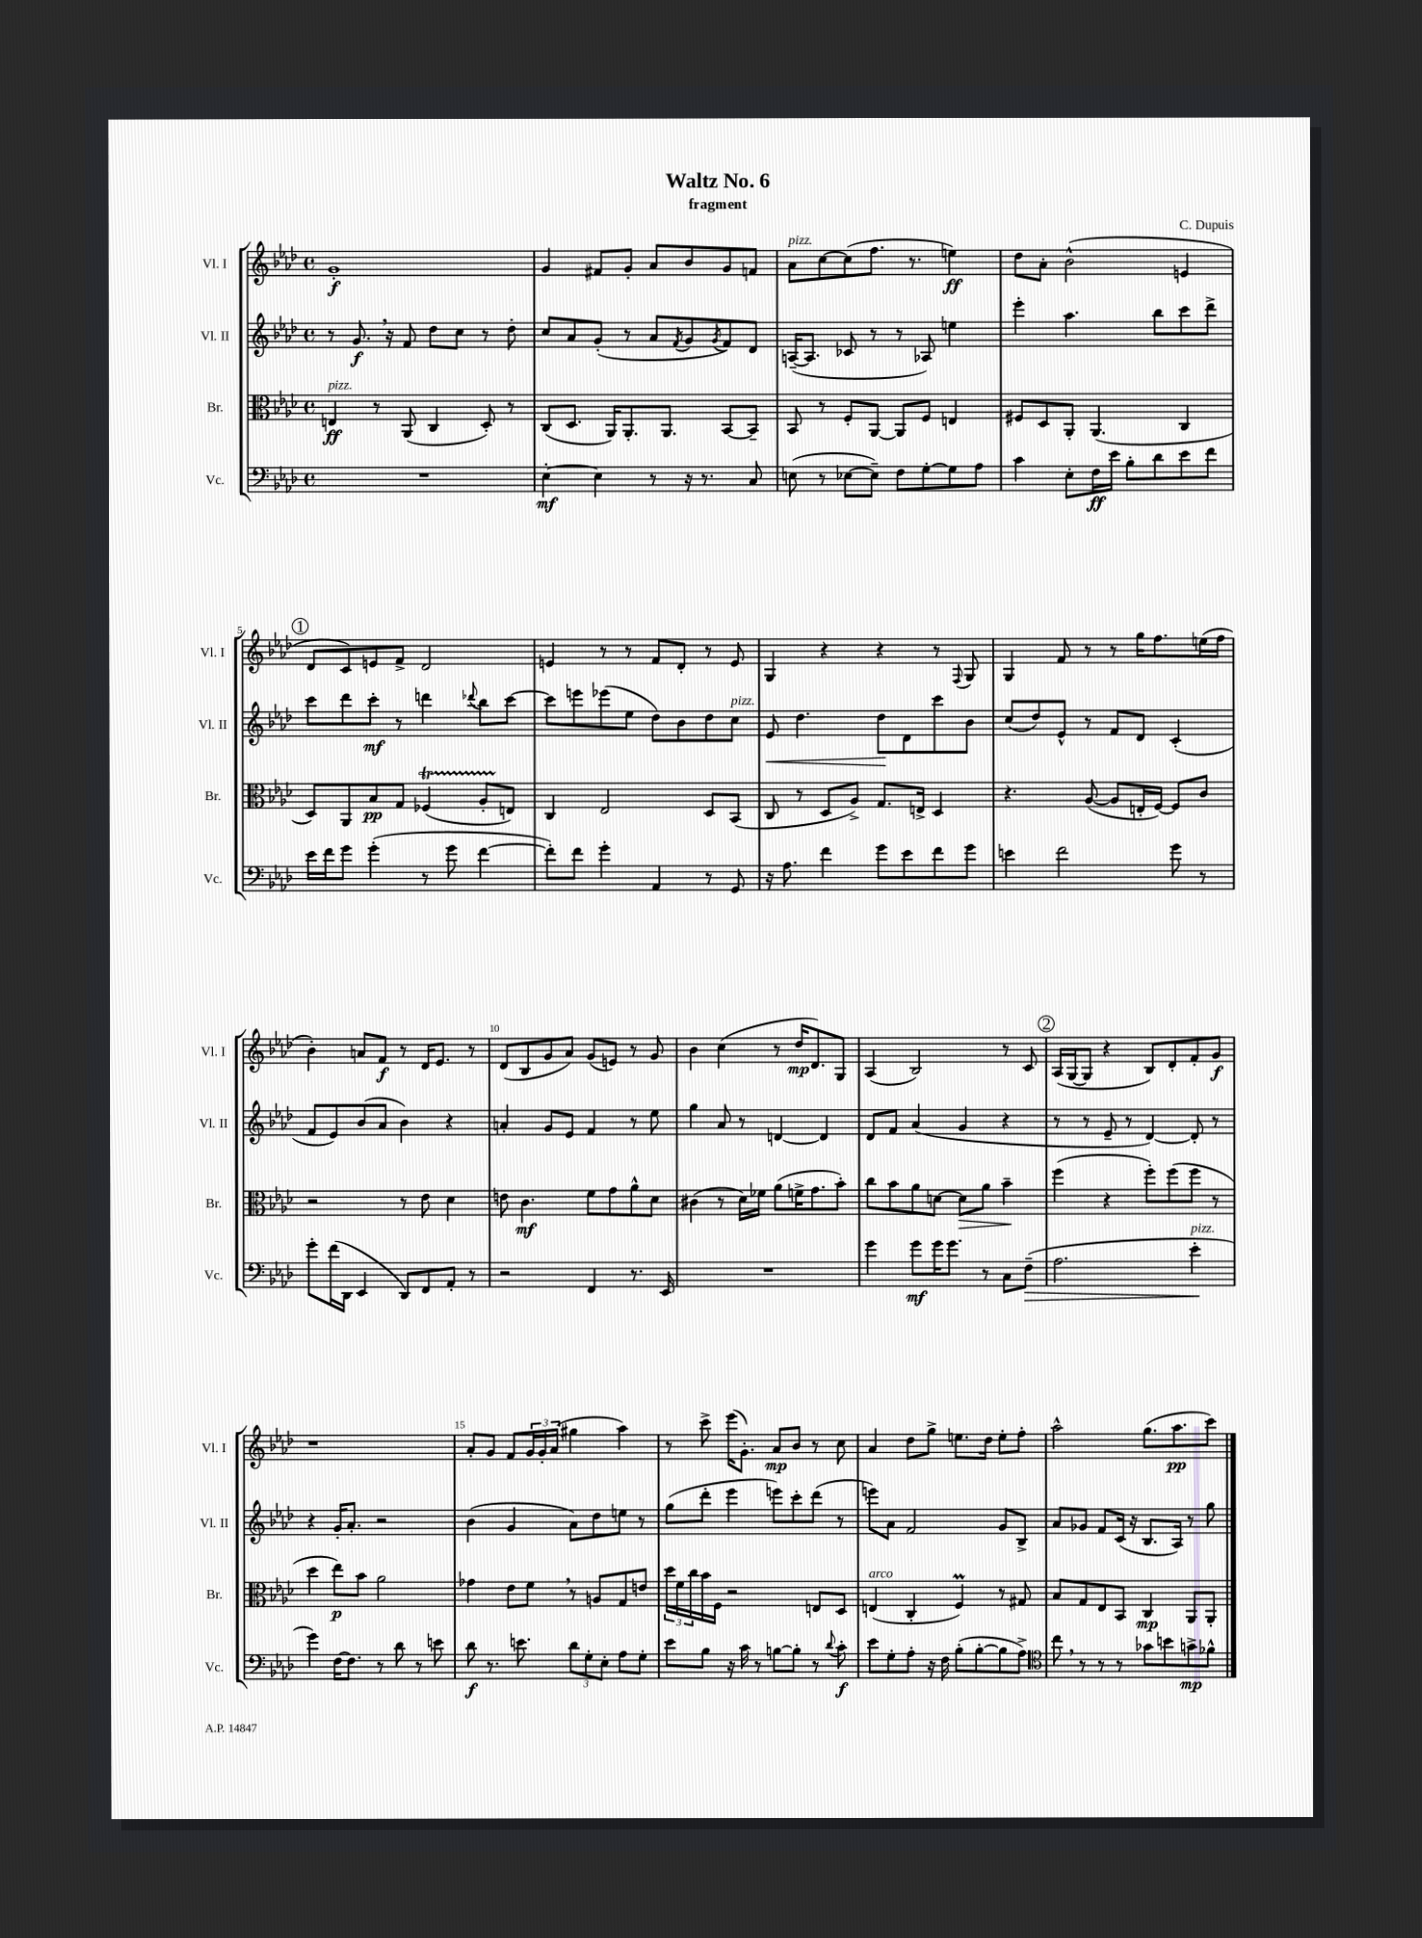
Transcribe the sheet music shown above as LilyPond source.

\header { title = "Waltz No. 6" composer = "C. Dupuis" subtitle = "fragment" }
<<
\new StaffGroup <<
\new Staff = "s0" \with { instrumentName = "Vl. I" shortInstrumentName = "Vl. I" } {
    \clef treble \key aes \major \defaultTimeSignature \time 4/4
    g'1-.\f |
    g'4 fis'8 g'8-. aes'8 bes'8 g'8 f'8 |
    aes'8^\markup { \italic "pizz." } c''8~ c''8( f''8. r8. e''4\ff) |
    des''8 aes'8-. bes'2-^( e'4 |
    \mark \markup { \circle "1" } des'8 c'8) e'8 f'8-> des'2 |
    e'4 r8 r8 f'8 des'8-. r8 e'8 |
    g4 r4 r4 r8 \appoggiatura { f8 } g8 |
    g4 f'8 r8 r8 g''16 f''8. e''16( f''16 |
    bes'4-.) a'8 f'8\f r8 des'16 ees'8. r8 |
    des'8( bes8 g'8 aes'8) g'8( e'8) r8 g'8 |
    bes'4 c''4( r8 des''16\mp des'8.) g8 |
    aes4( bes2) r8 c'8 |
    \mark \markup { \circle "2" } aes16( g16~ g8 r4 bes8) des'8-. f'8-. g'8\f |
    r1 |
    aes'8-. g'8 f'8 \tuplet 3/2 { g'16 g'16-. aes'16( } gis''4 aes''4) |
    r8 c'''8-> ees'''16( g'8.-.) aes'8\mp bes'8 r8 c''8 |
    aes'4 des''8 g''8-> e''8. des''16 e''8-. f''8-. |
    aes''2-^ g''8.( aes''8.\pp c'''8) \bar "|." |
}
\new Staff = "s1" \with { instrumentName = "Vl. II" shortInstrumentName = "Vl. II" } {
    \clef treble \key aes \major \defaultTimeSignature \time 4/4
    r8 g'8.\f \breathe r16 f'8 des''8 c''8 r8 des''8-. |
    c''8 aes'8 g'8-.( r8 aes'8 \acciaccatura { f'8 } g'8 \acciaccatura { g'8 } f'8) des'8 |
    a16~--( a8. ces'8 r8 r8 aes8) e''4 |
    ees'''4-. aes''4. bes''8 c'''8 des'''8-> |
    \mark \markup { \circle "1" } c'''8 des'''8 c'''8-.\mf r8 d'''4 \appoggiatura { des'''8 } bes''8 c'''8~ |
    c'''8 e'''8 ees'''8( ees''8 des''8) bes'8 des''8 c''8^\markup { \italic "pizz." } |
    ees'8\< des''4. des''8\! des'8 c'''8 bes'8 |
    c''8( des''8) ees'8-^ r8 f'8 des'8 c'4-.( |
    f'8 ees'8) bes'8( aes'8 bes'4) r4 |
    a'4-. g'8 ees'8 f'4 r8 ees''8 |
    g''4 aes'8 r8 d'4~ d'4 |
    des'8 f'8 aes'4( g'4 r4 |
    \mark \markup { \circle "2" } r8 r8 ees'8-- r8 des'4~) des'8-. r8 |
    r4 g'16-. aes'8.-. r2 |
    bes'4( g'4 aes'8) des''8 e''8 r8 |
    g''8( des'''8-. ees'''4 e'''8) c'''8-. des'''8( r8 |
    e'''8) aes'8 f'2 g'8 bes8-> |
    aes'8 ges'8 f'8 c'16( r16 bes8. aes16) r8 g''8 \bar "|." |
}
\new Staff = "s2" \with { instrumentName = "Br." shortInstrumentName = "Br." } {
    \clef alto \key aes \major \defaultTimeSignature \time 4/4
    e4\ff^\markup { \italic "pizz." } r8 aes,8( c4 des8-.) r8 |
    c8( des8. aes,16) aes,8.-. aes,8. bes,8~ bes,8-- |
    bes,8 r8 f8-. aes,8~ aes,8 f8 e4 |
    fis8 des8 aes,8-. aes,4.( c4 |
    \mark \markup { \circle "1" } des8) aes,8 bes8\pp g8 fes4\startTrillSpan( aes8-. e8\stopTrillSpan) |
    c4 ees2 des8 bes,8( |
    c8 r8 des8 aes8->) g8. e16-> des4 |
    r4. aes8~( aes8 e16-. f16~) f8 c'8 |
    r2 r8 ees'8 des'4 |
    e'8 c'4.\mf f'8 g'8 aes'8-^ des'8 |
    cis'4( r8 des'16) fes'16 aes'8( f'16-> g'8. bes'8-.) |
    c''8 bes'8 aes'8 d'8~ d'8\> aes'8 bes'4--\! |
    \mark \markup { \circle "2" } f''4( r4 f''8-.) f''8( f''8 r8 |
    des''4 ees''8\p) bes'8 aes'2 |
    ges'4 ees'8 f'8 \breathe r8 a8 g8 e'8 |
    \tuplet 3/2 { des''16 f'16 c''16 } bes'16 f16 r2 e8 des8 |
    e4^\markup { \italic "arco" }( c4-. f4\prall) r8 gis8 |
    bes8 g8 ees8 bes,8 c4\mp aes,8 aes,8-. \bar "|." |
}
\new Staff = "s3" \with { instrumentName = "Vc." shortInstrumentName = "Vc." } {
    \clef bass \key aes \major \defaultTimeSignature \time 4/4
    R1 |
    ees4~-.\mf ees4 r8 r16 r8. c8 |
    e8( r8 ees8~ ees8--) f8 g8~-. g8 aes8 |
    c'4 ees8-. f16\ff ees'16 bes8-. des'8 ees'8 f'8 |
    \mark \markup { \circle "1" } ees'16 f'16 g'8 g'4-.( r8 g'8 f'4~ |
    f'8-.) f'8 g'4-. aes,4 r8 g,8 |
    r16 aes8. f'4 g'8 ees'8 f'8 g'8 |
    e'4 f'2 g'8 r8 |
    g'8-. f'16( des,16 ees,4 des,8) f,8 aes,8-. r8 |
    r2 f,4 r8. ees,16 |
    R1 |
    g'4 g'8\mf g'16 g'8. r8 c8 f8--\>( |
    \mark \markup { \circle "2" } aes2. ees'4-.\!^\markup { \italic "pizz." } |
    g'4) f16~ f8. r8 des'8 r8 e'8 |
    des'8\f r8. e'8. \tuplet 3/2 { des'8 g8-. ees8-. } aes8 g8-. |
    ees'8 bes8 r16 c'16 r8 b8~ b8-. r8 \appoggiatura { des'8 } c'8-.\f |
    ees'8 g8-. aes8-. r16 f16 bes8-.( bes8~-. bes8 aes8->) |
    \clef tenor c''8 \breathe r8 r8 r8 ges'8 b'8 g'8->\mp fes'8-^ \bar "|." |
}
>>
>>
\layout { \context { \Score \override BarNumber.break-visibility = ##(#f #t #t) barNumberVisibility = #(every-nth-bar-number-visible 5) } }
